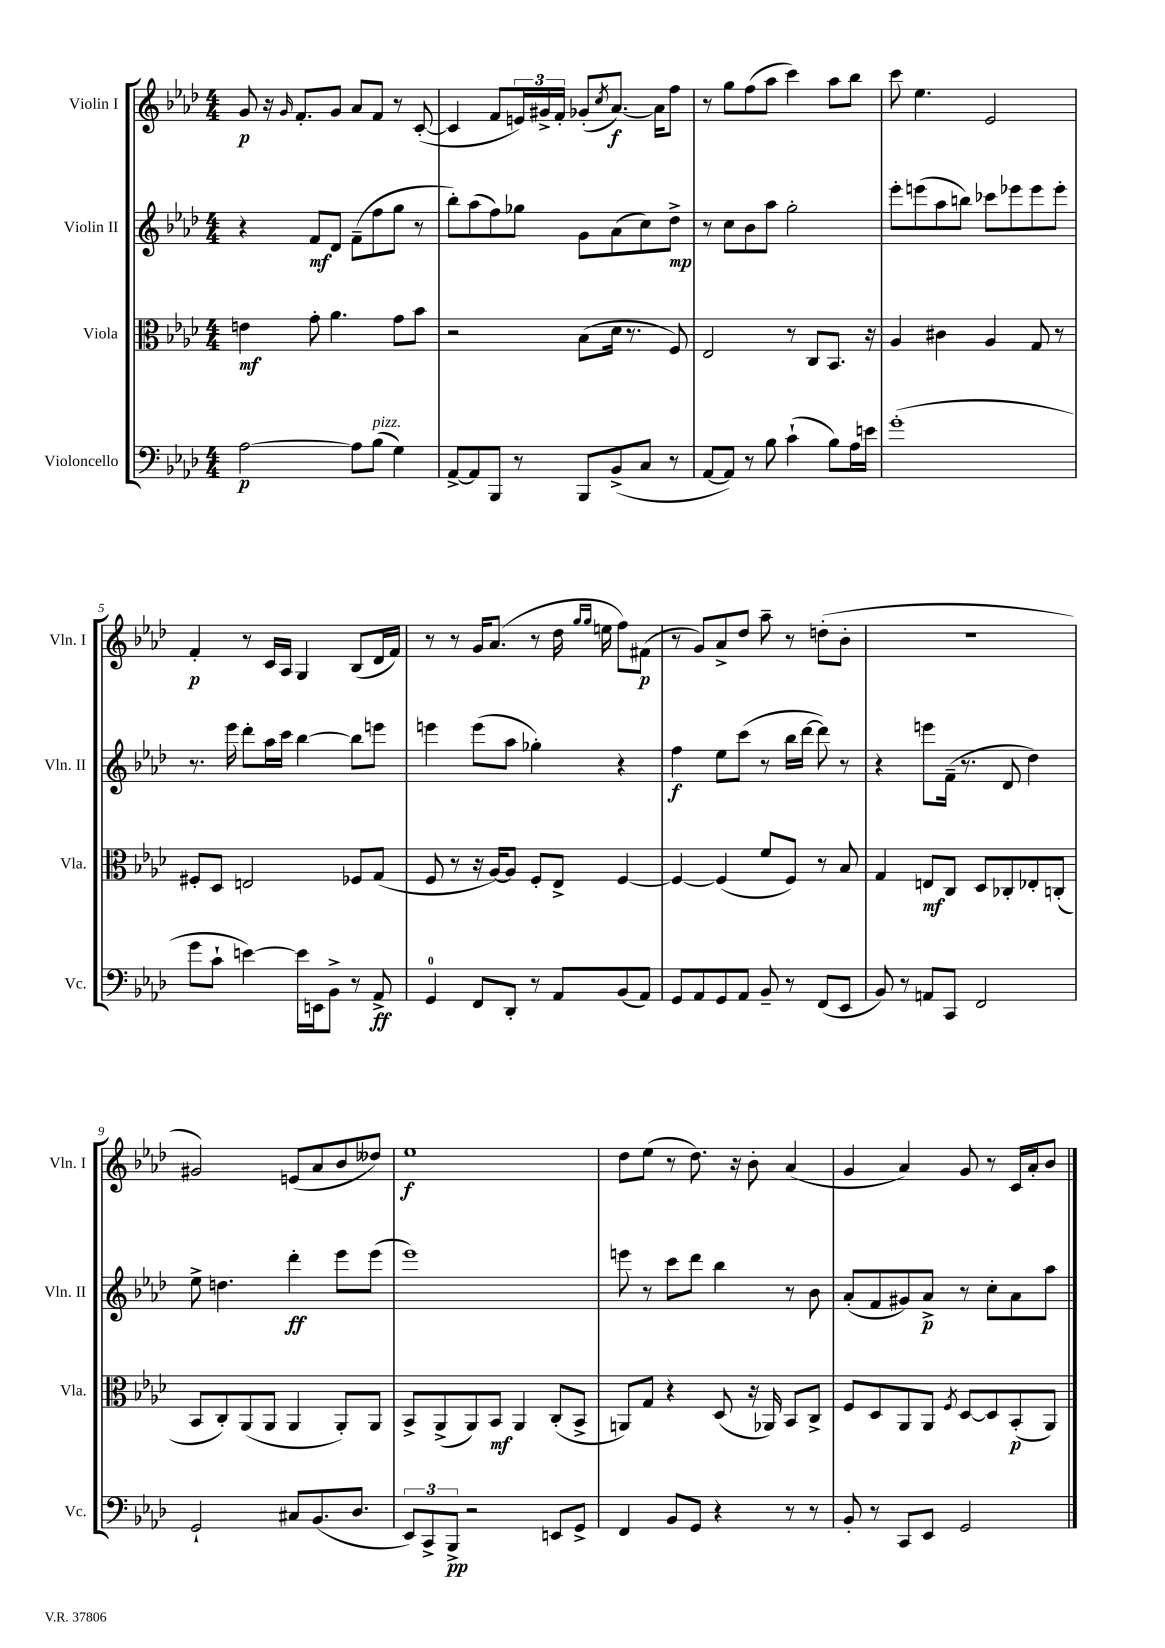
<<
\new StaffGroup <<
\new Staff = "s0" \with { instrumentName = "Violin I" shortInstrumentName = "Vln. I" } {
    \clef treble \key aes \major \numericTimeSignature \time 4/4
    g'8\p r16 \grace { g'16 } f'8.-. g'8 aes'8 f'8 r8 c'8~-.( |
    c'4 f'8 \tuplet 3/2 { e'16) gis'16-> f'16-. } ges'8-.( \acciaccatura { c''8 } aes'8.~\f) aes'16 f''8 |
    r8 g''8 f''8( aes''8 c'''4) aes''8 bes''8 |
    c'''8 ees''4. ees'2 |
    f'4-.\p r8 c'16 aes16 g4 bes8( des'16 f'16) |
    r8 r8 g'16 aes'8.( r8 des''16 \grace { g''16 g''16 } e''16 f''8) fis'8\p( |
    r8 g'8) aes'8-> des''8 aes''8-- r8 d''8-.( bes'8-. |
    r1 |
    gis'2) e'8( aes'8 bes'8 deses''8) |
    ees''1\f |
    des''8 ees''8( r8 des''8.) r16 bes'8-. aes'4( |
    g'4 aes'4) g'8 r8 c'16 aes'16-. bes'8 \bar "|." |
}
\new Staff = "s1" \with { instrumentName = "Violin II" shortInstrumentName = "Vln. II" } {
    \clef treble \key aes \major \numericTimeSignature \time 4/4
    r4 f'8\mf des'8 f'8--( f''8 g''8 r8 |
    bes''8-.) aes''8( f''8) ges''8 g'8 aes'8( c''8) des''8->\mp |
    r8 c''8 bes'8 aes''8 g''2-. |
    ees'''8-. e'''8( aes''8 b''8) ces'''8 ees'''8 ees'''8 ees'''8-. |
    r8. ees'''16 des'''8-. aes''16 c'''16 bes''4~ bes''8 e'''8 |
    e'''4 e'''8( aes''8 ges''4-.) r4 |
    f''4\f ees''8 c'''8( r8 bes''16 des'''16~ des'''8) r8 |
    r4 e'''8 f'16--( r8. des'8 des''4) |
    ees''8-> d''4. des'''4-.\ff ees'''8 ees'''8( |
    ees'''1) |
    e'''8 r8 c'''8 des'''8 bes''4 r8 bes'8 |
    aes'8-.( f'8 gis'8) aes'8->\p r8 c''8-. aes'8 aes''8 \bar "|." |
}
\new Staff = "s2" \with { instrumentName = "Viola" shortInstrumentName = "Vla." } {
    \clef alto \key aes \major \numericTimeSignature \time 4/4
    e'4\mf g'8-. aes'4. g'8 bes'8 |
    r2 bes8( des'16 r8. f8) |
    ees2 r8 c8 bes,8. r16 |
    aes4 cis'4 aes4 g8 r8 |
    fis8-. des8 e2 fes8 g8( |
    f8 r8 r16 aes16~) aes8 f8-. ees8-> f4~ |
    f4~ f4( f'8 f8) r8 bes8 |
    g4 e8\mf c8 des8 ces8-. ees8-. c8-.( |
    bes,8 c8-.) aes,8( aes,8 aes,4 aes,8-.) aes,8 |
    bes,8-> aes,8->( aes,8) bes,8\mf aes,4 c8-.( bes,8-> |
    a,8) g8 r4 des8( r16 aes,16) bes,8 c8-> |
    f8 des8 aes,8 aes,8 \acciaccatura { f8 } des8~ des8 bes,8-.\p( aes,8) \bar "|." |
}
\new Staff = "s3" \with { instrumentName = "Violoncello" shortInstrumentName = "Vc." } {
    \clef bass \key aes \major \numericTimeSignature \time 4/4
    aes2~\p aes8 bes8^\markup { \italic "pizz." }( g4) |
    aes,8~-> aes,8 bes,,8 r8 bes,,8 bes,8->( c8 r8 |
    aes,8~ aes,8) r8 bes8 c'4-!( bes8) aes16 e'16 |
    g'1-.( |
    g'8 c'8-! e'4~) e'16 e,16 bes,8-> r8 aes,8->\ff |
    g,4-0 f,8 des,8-. r8 aes,8 bes,8( aes,8) |
    g,8 aes,8 g,8 aes,8 bes,8-- r8 f,8( ees,8 |
    bes,8) r8 a,8 c,8 f,2 |
    g,2-! cis8 bes,8.( des8. |
    \tuplet 3/2 { ees,8) c,8-> bes,,8->\pp } r2 e,8 g,8-> |
    f,4 bes,8 g,8 r4 r8 r8 |
    bes,8-. r8 c,8 ees,8 g,2 \bar "|." |
}
>>
>>
